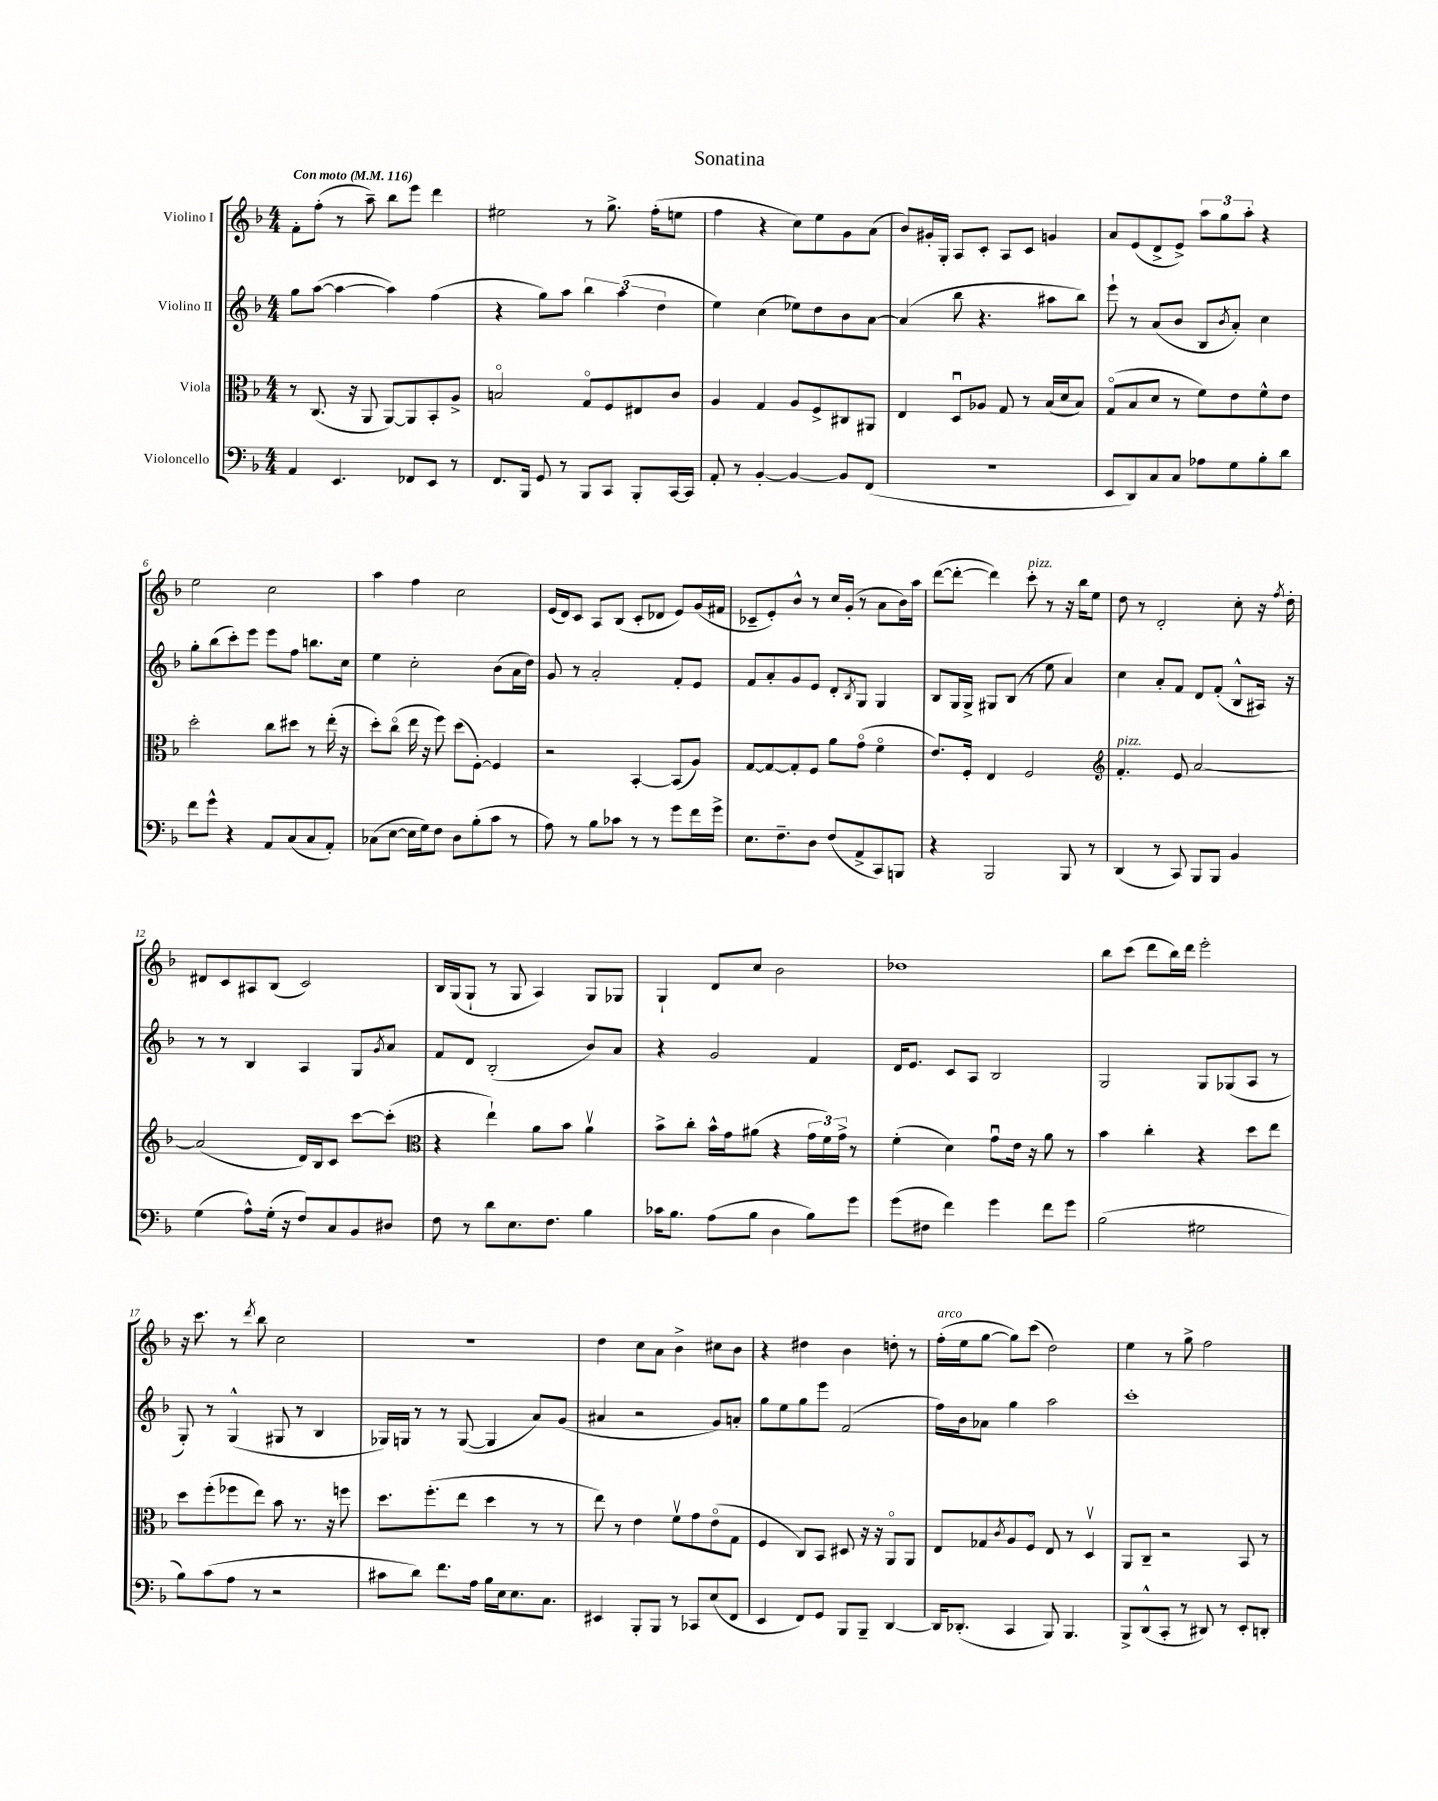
\header { title = "Sonatina" }
<<
\new StaffGroup <<
\new Staff = "s0" \with { instrumentName = "Violino I" } {
    \clef treble \key f \major \numericTimeSignature \time 4/4 \tempo "Con moto" 4 = 116
    f'8-. f''8-.( r8 a''8--) bes''8 e'''8 d'''4 |
    eis''2 r8 g''8.-> f''16-.( e''8 |
    f''4 r4 c''8) e''8 g'8 a'8( |
    bes'8) gis'16-. g16-. a8 c'8-. a8 c'8 g'4 |
    a'8 e'8( d'8-> e'8->) \tuplet 3/2 { a''8 g''8 a''8-. } r4 |
    e''2 c''2 |
    a''4 f''4 c''2 |
    e'16( d'16) c'8 a8 bes8( c'8-. des'8 e'8) g'16( fis'16 |
    ces'8-- e'8-.) bes'8-^ r8 c''16 g'16-.( r8 a'8 bes'16) a''16 |
    d'''8~( d'''8~-. d'''4) c'''8-.^\markup { \italic "pizz." } r8 r16 bes''16 e''8 |
    d''8 r8 d'2-. c''8-. r16 \acciaccatura { f''8 } d''16-. |
    dis'8 c'8 ais8 bes8( c'2) |
    bes16 g16( g8-! r8 g8 a4) g8 ges8 |
    g4-! d'8 c''8 bes'2 |
    des''1 |
    bes''8 c'''8( d'''8 bes''16) d'''16 e'''2-. |
    r16 c'''8. r8 \acciaccatura { d'''8 } bes''8 c''2 |
    R1 |
    d''4 c''8 a'8 bes'4-> cis''8 bes'8 |
    r4 dis''4 bes'4 d''8-. r8 |
    f''16-.^\markup { \italic "arco" }( e''16 g''8~ g''8) c'''8( d''2) |
    e''4 r8 g''8-> f''2 \bar "|." |
}
\new Staff = "s1" \with { instrumentName = "Violino II" } {
    \clef treble \key f \major \numericTimeSignature \time 4/4
    g''8 a''8~( a''4~ a''4) f''4( |
    r4 g''8) a''8 \tuplet 3/2 { bes''4 a''4( d''4 } |
    e''4) c''4( ees''8) d''8 bes'8 a'8~ |
    a'4( bes''8 r4. ais''8 bes''8) |
    e'''8-! r8 a'8( bes'8 bes8 \acciaccatura { bes'8 } a'8-.) c''4 |
    g''8-. bes''8( c'''8-.) e'''8 e'''8 f''8 b''8. c''16 |
    e''4 c''2-. bes'8( a'16 d''16) |
    g'8 r8 a'2-. f'8-. e'8 |
    f'8 a'8-. g'8 e'8 d'8-. \acciaccatura { bes8 } g8 g4 |
    bes8 g16 g16-> gis8 bes8( r8 e''8 a'4) |
    c''4 a'8-. f'8 d'8 f'8-.( bes8-^ ais16) r16 |
    r8 r8 bes4 a4 g8 \acciaccatura { g'8 } a'8 |
    f'8 d'8 bes2-.( bes'8) a'8 |
    r4 g'2 f'4 |
    d'16 e'8. c'8 a8 bes2 |
    g2 g8 ges8( a8 r8 |
    g8-.) r8 g4-^( gis8 r8 bes4 |
    ges16) g16 r8 r8 g8~( g4 a'8) g'8( |
    ais'4 r2 g'8) a'8-. |
    g''8 e''8 g''8 e'''8 f'2( |
    f''16) bes'16 aes'8 g''4 a''2 |
    c'''1-. \bar "|." |
}
\new Staff = "s2" \with { instrumentName = "Viola" } {
    \clef alto \key f \major \numericTimeSignature \time 4/4
    r8 c8.( r16 a,8 a,8~) a,8 bes,8-. a8-> |
    b2\flageolet g8\flageolet f8 eis8 c'8 |
    a4 g4 a8 f8-> cis8 ais,8 |
    e4 d8\downbow aes8 g8 r8 bes16( d'16 bes8) |
    g8\flageolet( bes8 d'8 r8 f'8) e'8 f'8-^ e'8 |
    d''2-. c''8 dis''8 r8 e''16-.( r16 |
    d''8-.) c''8\flageolet( e''16 r16 f''8) d''8( f8~-.) f4 |
    r2 bes,4~-. bes,8( a8) |
    g8~ g8~ g8-. f8 a'8 g'8\flageolet( f'4\flageolet |
    e'8.) f16-. e4 f2 |
    \clef treble f'4.-.^\markup { \italic "pizz." } e'8 a'2~ |
    a'2( d'16) bes16 c'8 c'''8~ c'''8-.( |
    \clef alto r4 e''4-!) a'8 bes'8 a'4\upbow |
    bes'8-> c''8-. bes'16-^ g'16 ais'8( r4 \tuplet 3/2 { g'16 f'16) g'16-> } r8 |
    f'4-.( d'4) g'8\downbow e'16 r16 a'8 r8 |
    bes'4 c''4-. r4 d''8 e''8 |
    d''8 f''8-.( fes''8 e''8) bes'8 r8. r16 f''8 |
    d''8. f''8.-.( e''8 d''4 r8 r8 |
    e''8) r8 e'4 f'8\upbow g'8 e'8\flageolet( g8 |
    f4 c8) bes,8 dis8 r16 r16 a,8\flageolet a,8 |
    e8 ges8 \acciaccatura { c'8 } a8 f8\flageolet e8 r8 d4\upbow |
    a,8 c8-- r2 bes,8 r8 \bar "|." |
}
\new Staff = "s3" \with { instrumentName = "Violoncello" } {
    \clef bass \key f \major \numericTimeSignature \time 4/4
    a,4 e,4. fes,8 e,8 r8 |
    f,8. bes,,16 g,8 r8 bes,,8 c,8 bes,,8-. c,16~ c,16 |
    a,8-. r8 bes,4~-. bes,4~ bes,8 f,8( |
    R1 |
    e,8 d,8) c8 c8 aes8 g8 bes8-. d'8 |
    f'8 g'8-^ r4 a,8 c8( c8 a,8-.) |
    ces8( e8~ e16 g16) f8 d8 bes8-.( c'8 r8 |
    a8) r8 bes8 ces'8 r8 r8 g'8 f'16 g'16-> |
    e8. f8.-- d8 f8( a,8-> c,8) b,,8 |
    r4 bes,,2 bes,,8 r8 |
    d,4( r8 c,8) bes,,8 bes,,8 bes,4 |
    g4( a8-^) g16-.( r16 f8) c8 bes,8 dis8 |
    f8 r8 d'8 e8. f8. bes4 |
    ces'16 bes8. a8( bes8 d4 bes8) g'8 |
    g'8( fis8 f'4) g'4 f'8 g'8 |
    bes2( gis2 |
    bes8) c'8( a8 r8 r2 |
    cis'8 d'8) f'8. a16 bes16 e16 e8. c8. |
    eis,4 bes,,8-. bes,,8 r8 ces,8 e8( f,8 |
    e,4 f,8) g,8 bes,,8 bes,,8-- d,4~ |
    d,16 des,8.-.( c,4 bes,,8) bes,,4. |
    bes,,8-> d,8-^( c,8-. r8 dis,8) r8 e,8-. d,8-. \bar "|." |
}
>>
>>
